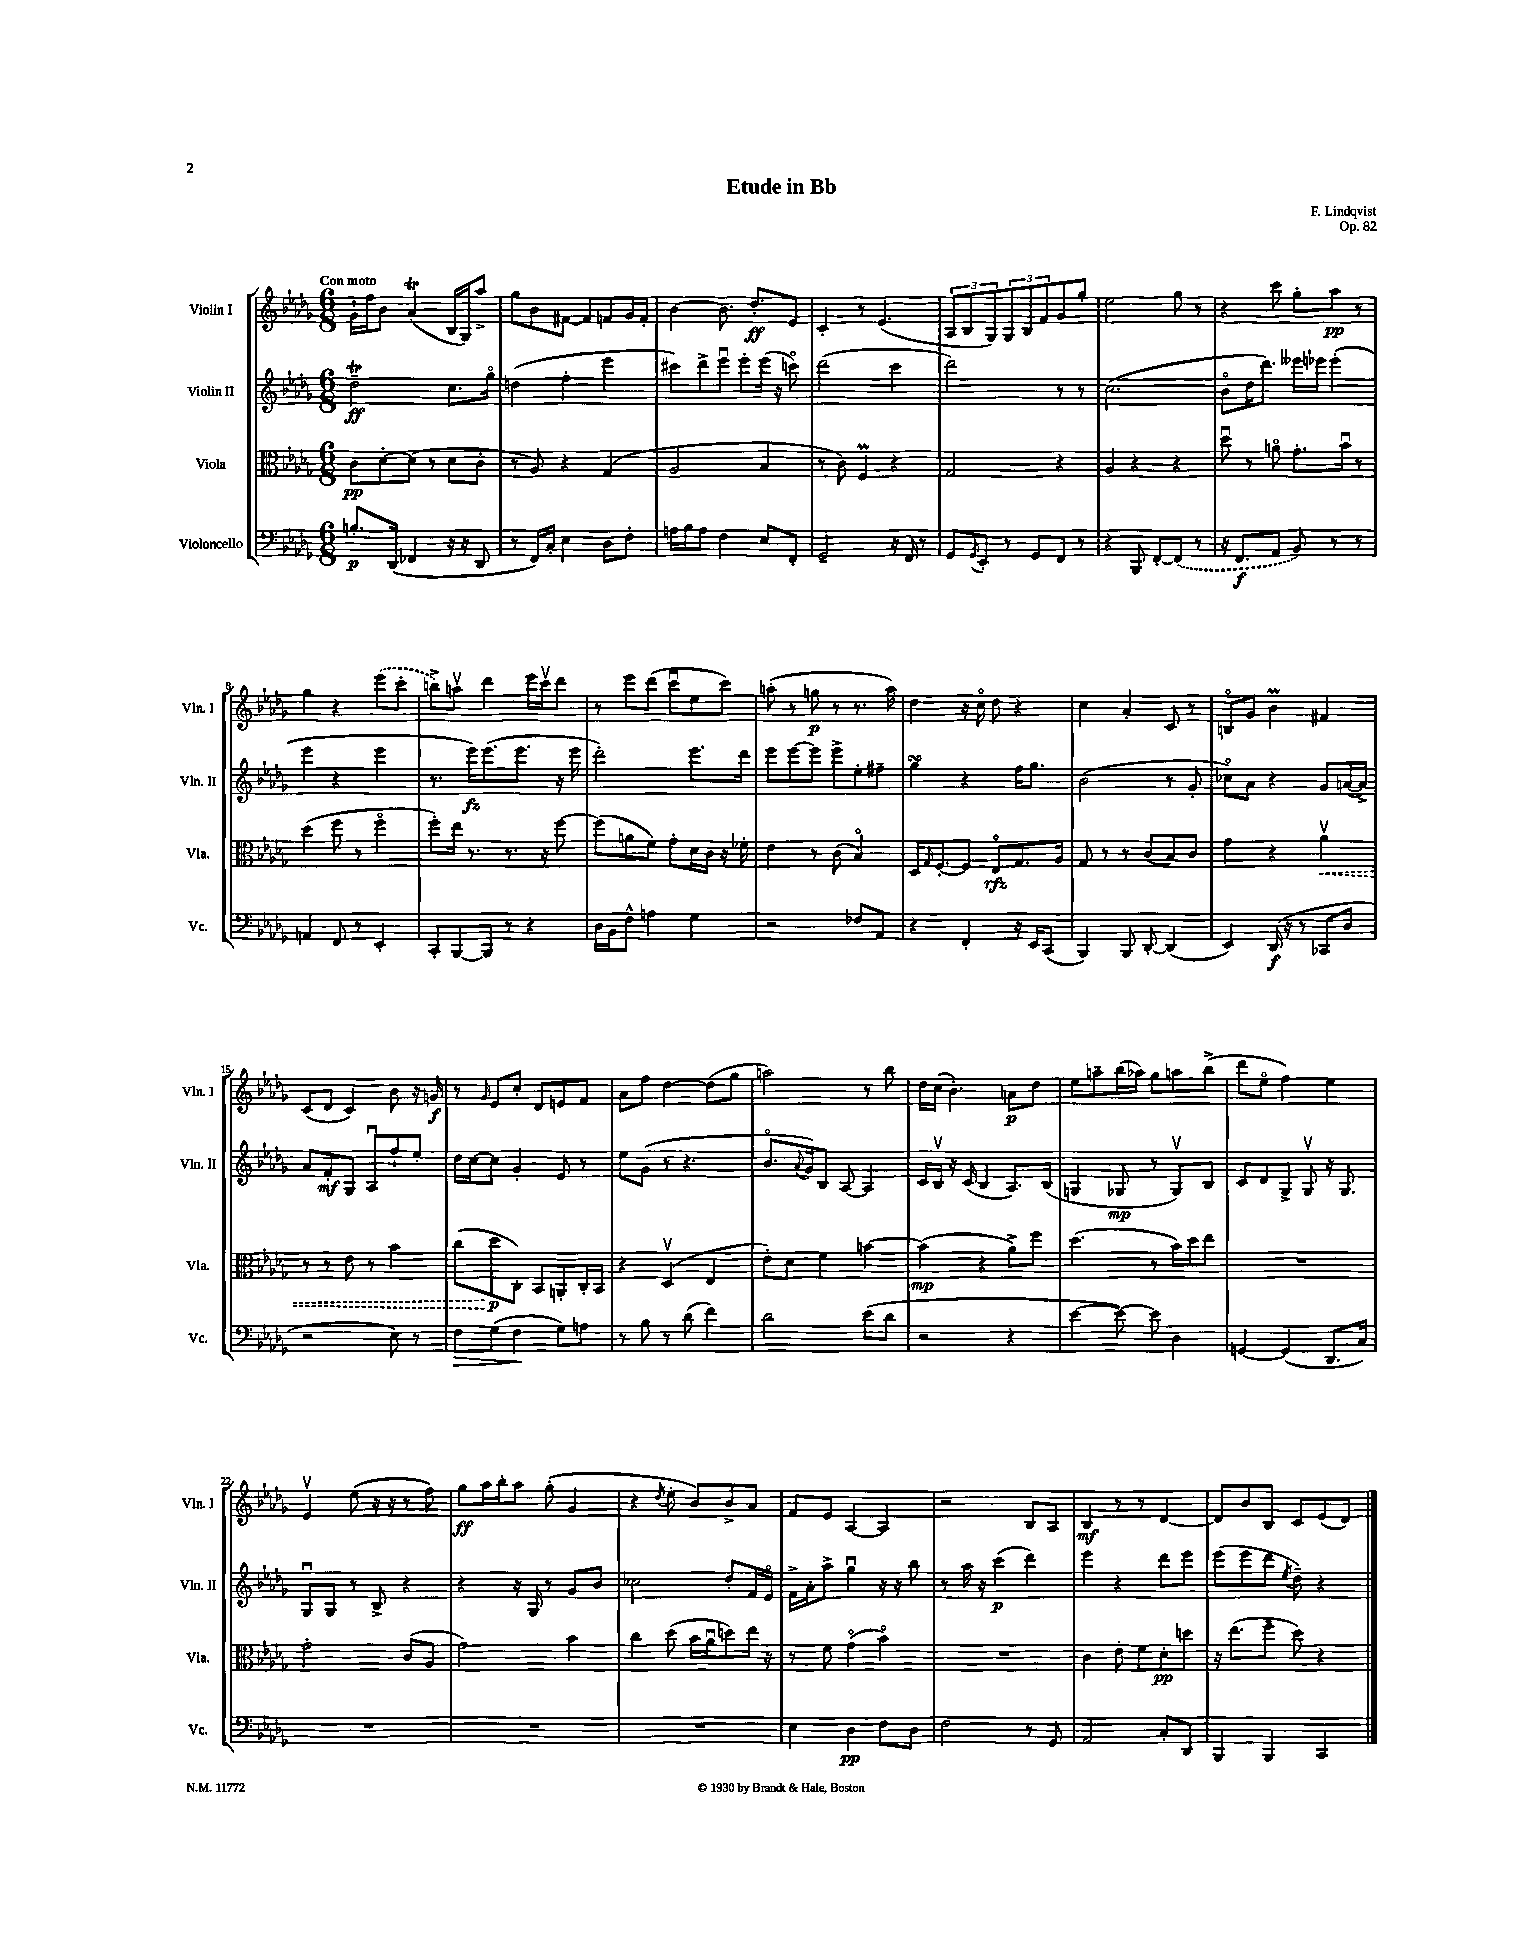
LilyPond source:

\header { title = "Etude in Bb" composer = "F. Lindqvist" opus = "Op. 82" }
<<
\new StaffGroup <<
\new Staff = "s0" \with { instrumentName = "Violin I" shortInstrumentName = "Vln. I" } {
    \clef treble \key des \major \numericTimeSignature \time 6/8 \tempo "Con moto"
    ges'16-! f''16 bes'8 aes'4\trill( bes16 ges16) aes''8-> |
    ges''8 bes'8 fis'8~ fis'8 f'8 ges'16 f'16-. |
    bes'4~ bes'8. des''8.-.\ff ees'8 |
    c'4-. r8 ees'4.( |
    \tuplet 3/2 { aes8 bes8 ges8) } \tuplet 3/2 { ges8 bes8 f'8 } ges'8 ges''8-. |
    ees''2 ges''8 r8 |
    r4 c'''8 ges''8-. aes''8\pp r8 |
    ges''4 r4 \once \slurDashed ees'''8( c'''8-. |
    b''8->) a''8\upbow des'''4 ees'''16 c'''16\upbow des'''8 |
    r8 ees'''8 des'''8( c'''8\downbow ees''8 c'''8) |
    a''8-.( r8 g''8\p r8 r8. a''16) |
    des''4 r16 c''16\flageolet des''8 r4 |
    c''4 aes'4-. c'8 r8 |
    b8\flageolet ges'8 bes'4\prall fis'4 |
    c'8( des'8 c'4) bes'8 r16 g'16\f |
    r8 \grace { ges'16 } ees'8 c''8-. des'8 e'8 f'8 |
    aes'8 f''8 des''4~ des''8( ges''8 |
    a''2) r8 bes''8 |
    des''16 c''16( bes'4.-.) a'8\p des''8 |
    ees''8 a''8-- bes''16( aes''16) ges''8 a''8 bes''8->( |
    des'''8 ees''8\flageolet f''4) ees''4 |
    ees'4\upbow ees''8( r16 r16 r8 f''8) |
    ges''8\ff aes''16 bes''16-. aes''8 ges''8-.( ges'4 |
    r4 \acciaccatura { des''8 } ees''8-. bes'8) bes'8-> aes'8 |
    f'8 ees'8 aes4~ aes4 |
    r2 bes8 aes8 |
    bes4\mf r8 r8 des'4~ |
    des'8 bes'8 bes8 c'8 ees'8( des'8) \bar "|." |
}
\new Staff = "s1" \with { instrumentName = "Violin II" shortInstrumentName = "Vln. II" } {
    \clef treble \key des \major \numericTimeSignature \time 6/8
    des''2--\trill\ff c''8. ges''16\flageolet |
    d''4( f''4-. ees'''4 |
    cis'''8) des'''8-> ees'''8\downbow ees'''8-. ees'''16( r16 c'''8\flageolet) |
    des'''2( c'''4 |
    des'''2) r8 r8 |
    c''2.( |
    bes'8\flageolet des''16 des'''8.) eeses'''16 ees'''16 ees'''4-.( |
    ees'''4 r4 ees'''4 |
    r8. ees'''16\fz) ees'''8.( ees'''8. r16 ees'''16 |
    des'''2-.) ees'''8. des'''16 |
    ees'''8 ees'''8~ ees'''8 ees'''8-> ees''8-. fis''8-- |
    ges''4\turn r4 f''16 ges''8. |
    bes'2( r8 ges'8-. |
    ces''8\flageolet) aes'8 r4 ges'8 a'16~( a'16->) |
    aes'8 f'8-.\mf ges8 aes8\downbow f''8-! ees''8-. |
    des''16 c''16~ c''8 ges'4-. ees'8 r8 |
    ees''8 ges'8( r8 r4. |
    bes'8.\flageolet \appoggiatura { aes'8 } ges'16) bes8 aes8~ aes4 |
    c'16 bes16\upbow r16 c'16( bes4 aes8.) bes16( |
    g4 ges8\mp r8 ges8\upbow) bes8 |
    c'8 des'8 ges8-> ges8\upbow r16 ges8. |
    ges8\downbow ges8 r8 bes8-> r4 |
    r4 r16 ges16 r8 ges'8 bes'8 |
    ces''2 des''8-. f'16 ees'16\flageolet |
    f'16-> aes'16-. aes''8-> ges''4\downbow r16 r16 bes''8 |
    r8 aes''16 r16 c'''4\p( des'''4) |
    ees'''4 r4 des'''8 ees'''8 |
    ees'''8( ees'''8 des'''8 \acciaccatura { ees''8 } des''8--) r4 \bar "|." |
}
\new Staff = "s2" \with { instrumentName = "Viola" shortInstrumentName = "Vla." } {
    \clef alto \key des \major \numericTimeSignature \time 6/8
    c'8\pp des'8~-. des'8( r8 des'8 c'8-. |
    r8 aes8) r4 ges4( |
    aes2 bes4 |
    r8 c'8) f4\prall r4 |
    ges2 r4 |
    aes4 r4 r4 |
    des''8\downbow r8 a'8\flageolet ges'8.-. bes'16\downbow r8 |
    des''4( f''8 r8 f''4\flageolet |
    f''8-.) ees''16 r8. r8. r16 f''8~ |
    f''8( a'8 f'8) ges'8-. des'16 c'16 r16 fes'16-. |
    ees'4 r8 c'8( bes4\flageolet) |
    des16 \grace { ges16 } f8.~-. f8 ees8\flageolet\rfz ges8. aes16 |
    ges8 r8 r8 c'8( bes8) c'8 |
    ges'4 r4 \once \override Hairpin.style = #'dashed-line aes'4\upbow\< |
    r8 r8 ees'8 r8 bes'4 |
    c''8( des''8\p\! c8-.) bes,8 a,8-. c16-. bes,16 |
    r4 des4\upbow( ees4 |
    ees'8-.) des'8 f'4 b'4~ |
    b'4\mp( r4 aes'8->) f''8 |
    des''4.( r8 bes'16) des''16 ees''8 |
    R2. |
    ges'2-. c'8( aes8 |
    ges'2) bes'4 |
    c''4 des''8( bes'16 aes'16\downbow d''8) ees''16 r16 |
    r8 f'8 ges'4\flageolet( bes'4\flageolet) |
    R2. |
    c'4 ees'8-. f'8 des'8-.\pp d''8 |
    r16 ees''8.( f''8-- des''8) r4 \bar "|." |
}
\new Staff = "s3" \with { instrumentName = "Violoncello" shortInstrumentName = "Vc." } {
    \clef bass \key des \major \numericTimeSignature \time 6/8
    b8.-.\p des,16( fes,4 r16 r16 des,8 |
    r8 f,16) c16-. ees4 des8 f8-. |
    a16 bes16 a8 f4 ees8 f,8-. |
    ges,2-- r16 f,16 r8 |
    ges,8 \acciaccatura { ges,8 } ees,8-. r8 ges,8 f,8 r8 |
    r4 bes,,8 f,8~-. \once \slurDashed f,8( r8 |
    r16 f,8.\f aes,8 bes,8) r8 r8 |
    a,4 f,8 r8 ees,4-. |
    c,8-. bes,,8~ bes,,8 r8 r4 |
    des16 bes,16 f8-^ a4 ges4 |
    r2 fes8 aes,8 |
    r4 f,4-. r16 ees,16 c,8( |
    bes,,4) bes,,8 des,8~-. des,4( |
    ees,4) des,16\f( r16 r8 ces,8 des8 |
    r2 ees8) r8 |
    f8\> ges8( f4\! ges8) a8 |
    r8 bes8 r8 des'8( f'4) |
    des'2 ees'8( des'8 |
    r2 r4 |
    ees'4~ ees'8~) ees'8 des4 |
    g,4~ g,4( des,8. c16) |
    R2. |
    R2. |
    R2. |
    ees4 des4\pp f8 des8 |
    f2 r8 ges,8 |
    aes,2 c8-. des,8 |
    bes,,4 bes,,4 c,4 \bar "|." |
}
>>
>>
